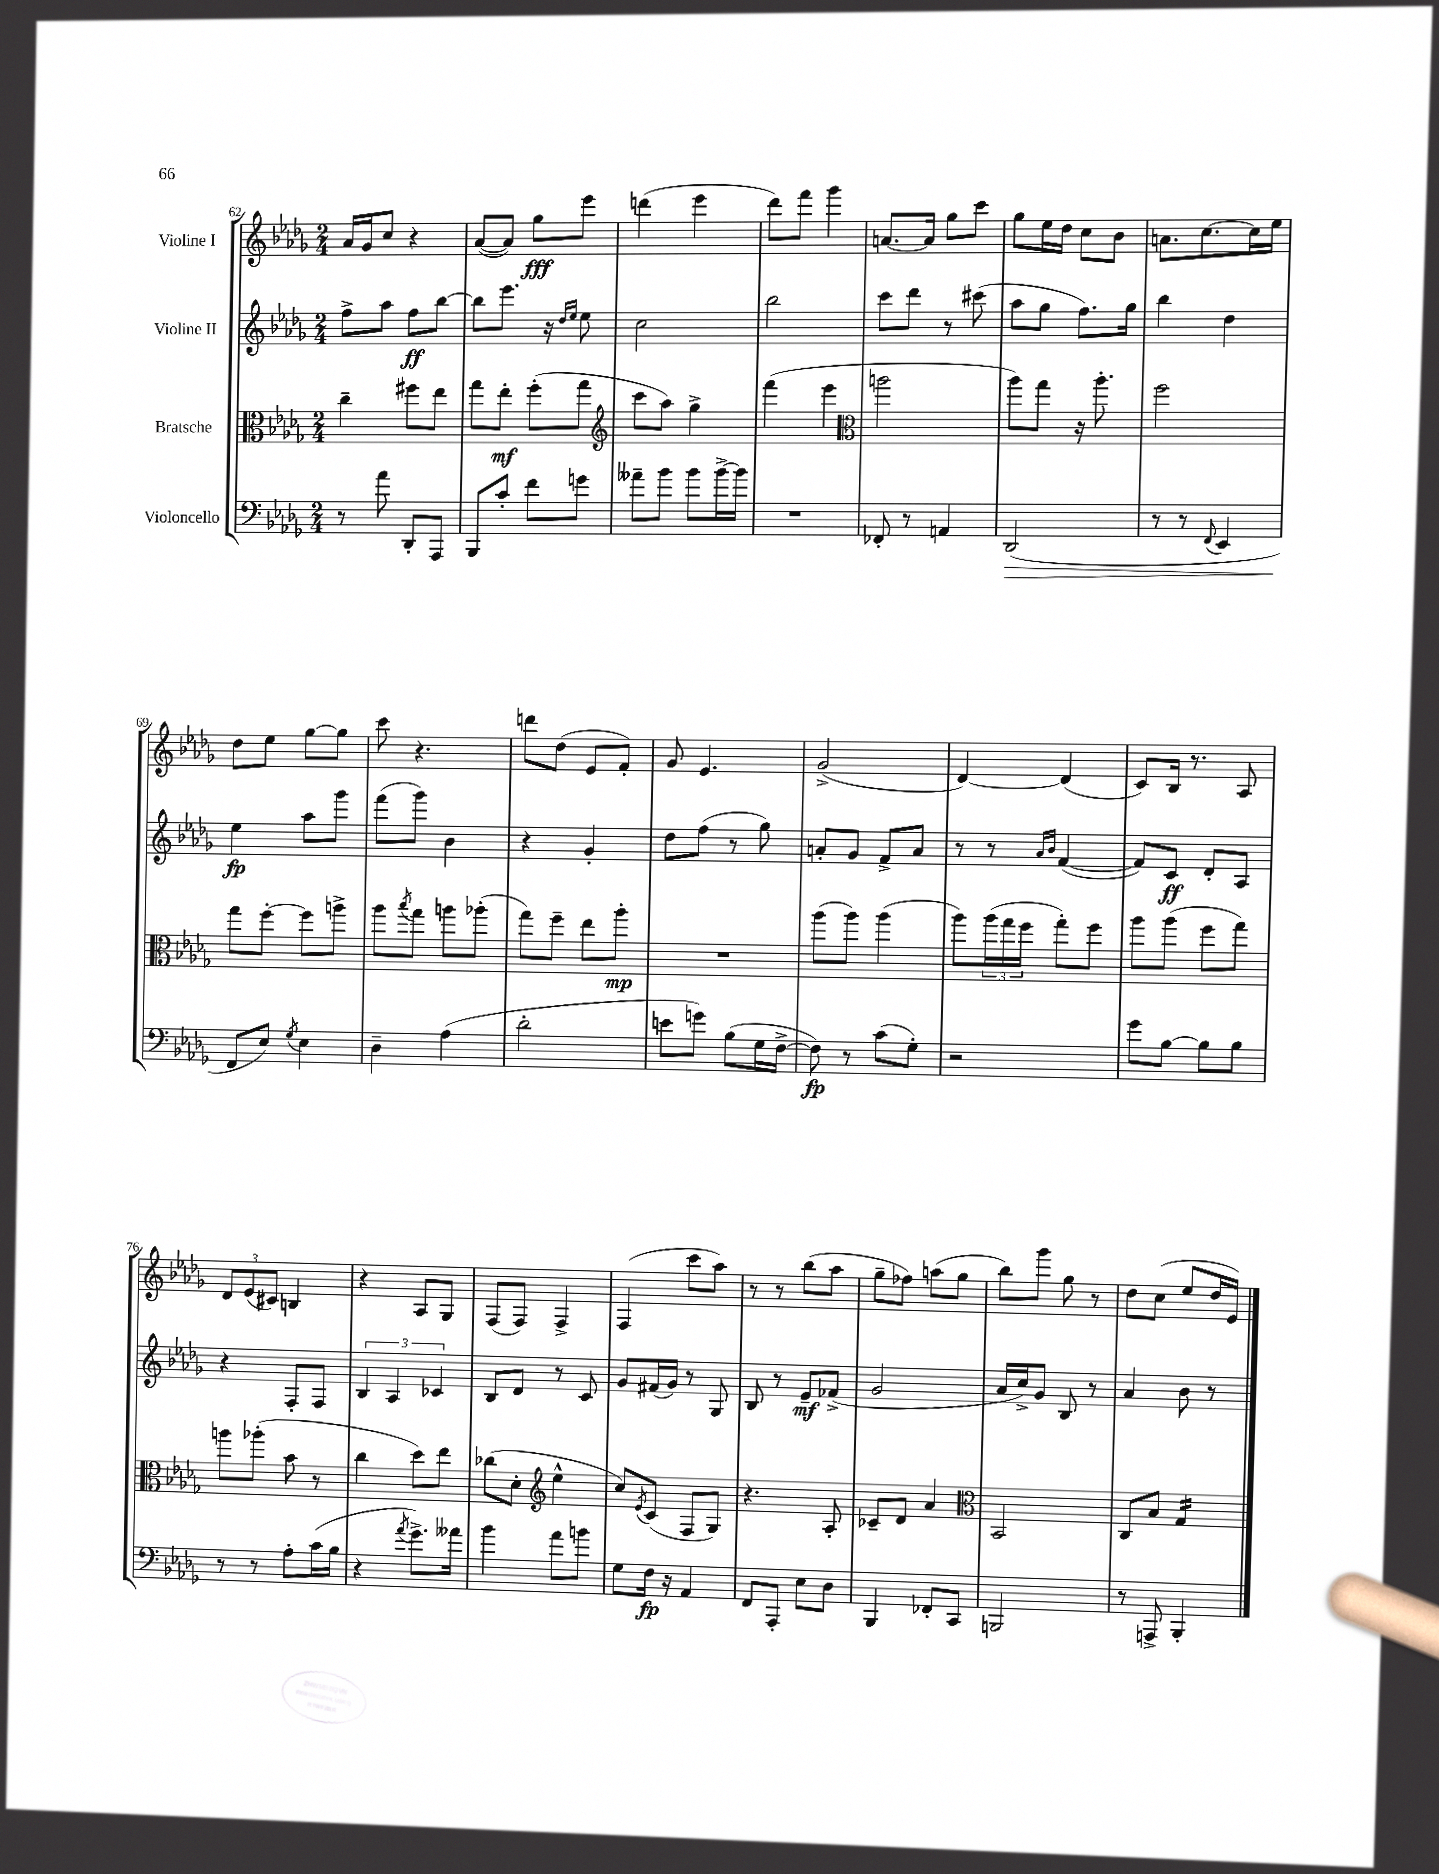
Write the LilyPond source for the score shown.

<<
\new StaffGroup <<
\new Staff = "s0" \with { instrumentName = "Violine I" } {
    \clef treble \key des \major \numericTimeSignature \time 2/4
    aes'16 ges'16 c''8 r4 |
    aes'8~( aes'8) ges''8\fff ees'''8 |
    d'''4( ees'''4 |
    des'''8) f'''8 ges'''4 |
    a'8.~ a'16 ges''8 c'''8 |
    ges''8 ees''16 des''16 c''8 bes'8 |
    a'8. c''8.~ c''16 ees''16 |
    des''8 ees''8 ges''8~ ges''8 |
    c'''8 r4. |
    d'''8 des''8( ees'8 f'8-.) |
    ges'8 ees'4. |
    ges'2->( |
    des'4~) des'4( |
    c'8) bes16 r8. aes8 |
    \tuplet 3/2 { des'8 ees'8( cis'8) } b4 |
    r4 aes8 ges8 |
    f8( f8) f4-> |
    f4( c'''8 aes''8) |
    r8 r8 bes''8( aes''8 |
    ges''8-- fes''8) a''8( ges''8 |
    bes''8) ges'''8 ges''8 r8 |
    des''8 c''8( ees''8 des''16 ees'16) \bar "|." |
}
\new Staff = "s1" \with { instrumentName = "Violine II" } {
    \clef treble \key des \major \numericTimeSignature \time 2/4
    f''8-> aes''8 f''8\ff bes''8~ |
    bes''8 ees'''8. r16 \grace { des''16 ees''16 } ees''8 |
    c''2 |
    bes''2 |
    c'''8 des'''8 r8 cis'''8( |
    aes''8 ges''8 f''8.) ges''16 |
    bes''4 des''4 |
    ees''4\fp aes''8 ges'''8 |
    f'''8( ges'''8) bes'4 |
    r4 ges'4-. |
    des''8 f''8( r8 ges''8) |
    a'8-. ges'8 f'8-> a'8 |
    r8 r8 \grace { aes'16 bes'16 } f'4~( |
    f'8) c'8\ff des'8-. aes8 |
    r4 f8-. f8 |
    \tuplet 3/2 { bes4 aes4 ces'4 } |
    bes8 des'8 r8 c'8 |
    ges'8 fis'16( ges'16) r8 ges8 |
    bes8 r8 ees'8--\mf fes'8->( |
    ges'2 |
    aes'16 c''16->) ges'8 bes8 r8 |
    aes'4 bes'8 r8 \bar "|." |
}
\new Staff = "s2" \with { instrumentName = "Bratsche" } {
    \clef alto \key des \major \numericTimeSignature \time 2/4
    c''4-- fis''8 ees''8 |
    ges''8 ees''8-.\mf f''8-.( ges''8 |
    \clef treble c'''8 aes''8) ges''4-> |
    f'''4( ees'''4 |
    \clef alto a''2 |
    aes''8) ges''8 r16 aes''8.-. |
    f''2 |
    ges''8 f''8~-. f''8 a''8-> |
    aes''8 \acciaccatura { bes''8 } ges''8 a''8 aes''8-.( |
    ges''8) f''8-- ees''8 aes''8-.\mp |
    R2 |
    aes''8( aes''8) aes''4( |
    aes''8) \tuplet 3/2 { aes''16( ges''16 f''16 } ges''8-.) f''8 |
    aes''8 aes''8( f''8 ges''8) |
    a''8 aes''8-.( bes'8 r8 |
    c''4 des''8) ees''8 |
    ces''8( des'8-. \clef treble ees''4-^ |
    c''8) \acciaccatura { ees'8 } c'8( f8 ges8) |
    r4. aes8-. |
    ces'8-- des'8 aes'4 |
    \clef alto bes,2 |
    c8 bes8 ges4:16 \bar "|." |
}
\new Staff = "s3" \with { instrumentName = "Violoncello" } {
    \clef bass \key des \major \numericTimeSignature \time 2/4
    r8 aes'8 des,8-. aes,,8 |
    bes,,8 c'8-. f'8 g'8 |
    aeses'8-- bes'8 bes'8 bes'16~-> bes'16 |
    R2 |
    fes,8-. r8 a,4 |
    des,2\>( |
    r8 r8 \appoggiatura { f,8 } ees,4 |
    f,8\! ees8) \acciaccatura { ges8 } ees4 |
    des4-- aes4( |
    des'2-. |
    e'8 g'8) bes8( ges16 f16~-> |
    f8\fp) r8 c'8( ges8-.) |
    r2 |
    ges'8 bes8~ bes8 bes8 |
    r8 r8 aes8-. c'16( bes16 |
    r4 \acciaccatura { aes'8 } ges'8.->) aeses'16 |
    bes'4 aes'8 b'8 |
    ges8 f16\fp r16 aes,4 |
    f,8 aes,,8-. ees8 des8 |
    bes,,4 fes,8-. c,8 |
    b,,2 |
    r8 a,,8-> bes,,4-. \bar "|." |
}
>>
>>
\layout { \context { \Score currentBarNumber = #62 } }
